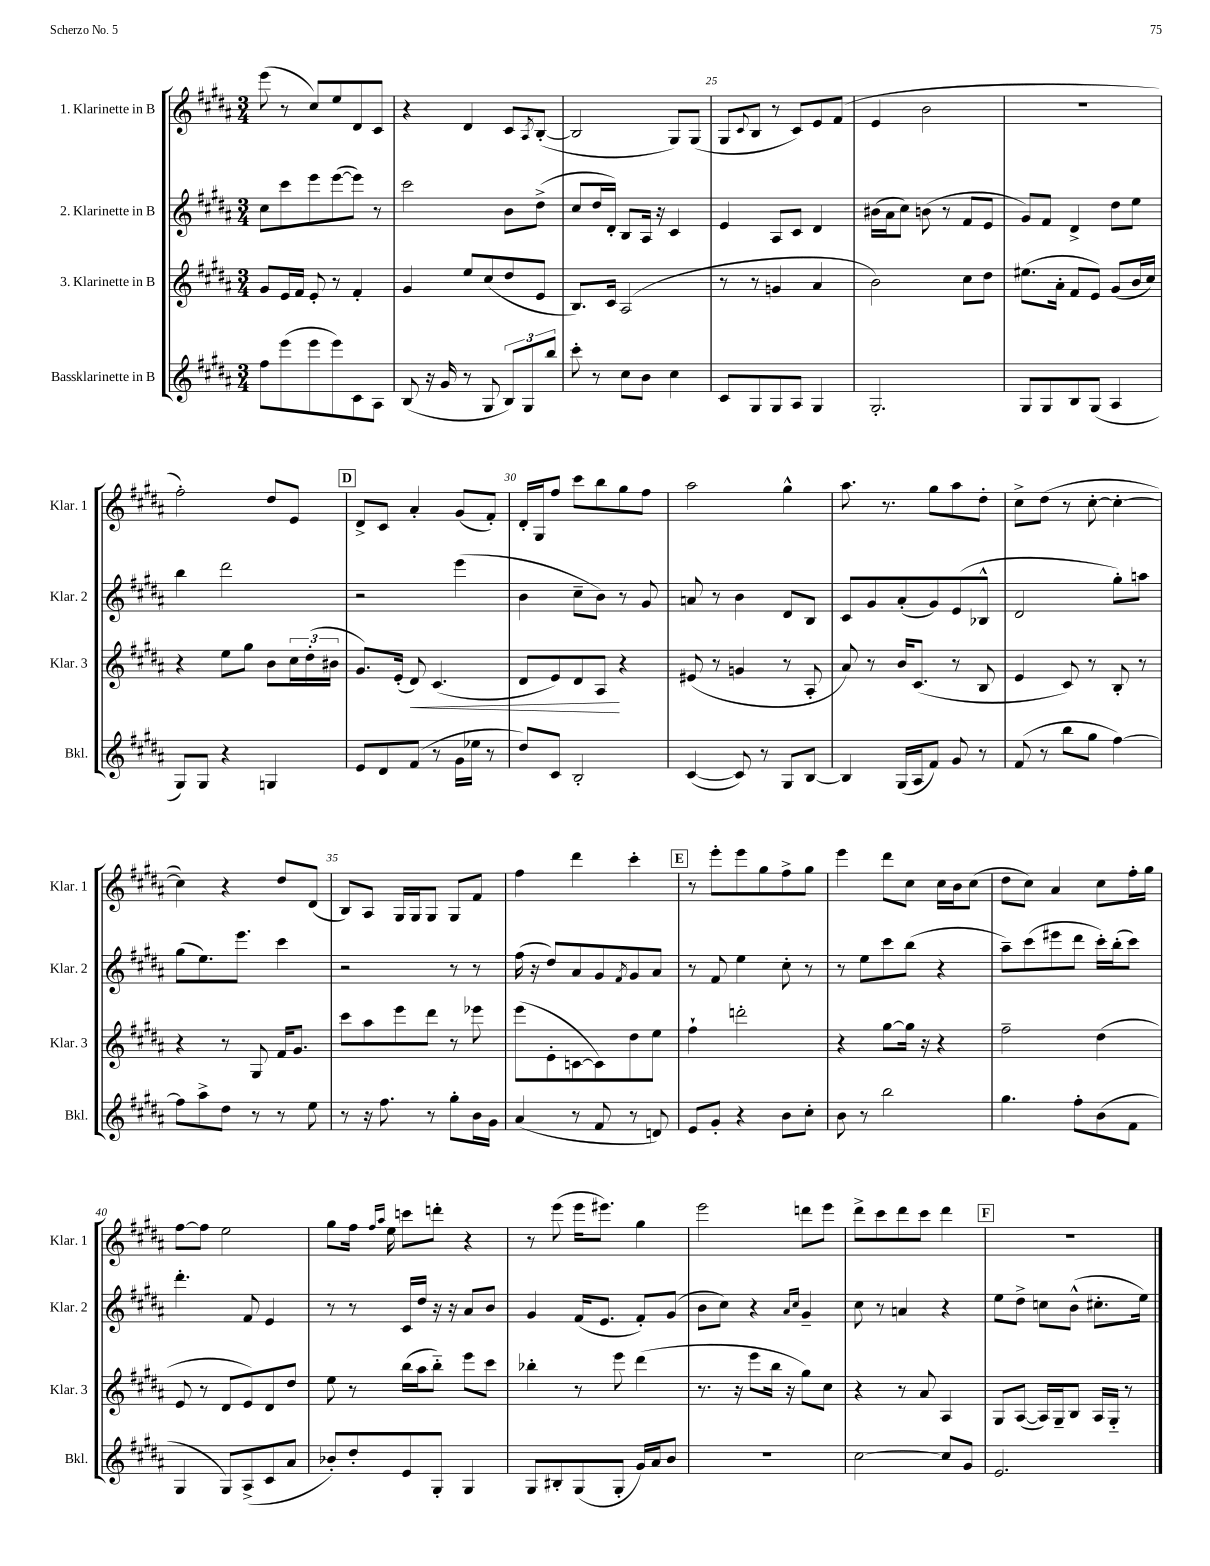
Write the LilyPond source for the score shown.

<<
\new StaffGroup <<
\new Staff = "s0" \with { instrumentName = "1. Klarinette in B" shortInstrumentName = "Klar. 1" } {
    \clef treble \key b \major \numericTimeSignature \time 3/4
    e'''8( r8 cis''8) e''8 dis'8 cis'8 |
    r4 dis'4 cis'8 \acciaccatura { ais8 } b8~-.( |
    b2 gis8) gis8( |
    gis8 \appoggiatura { cis'8 } b8 r8 cis'8) e'8 fis'8( |
    e'4 b'2 |
    R2. |
    fis''2-.) dis''8 e'8 |
    \mark \markup { \box "D" } dis'8-> cis'8 ais'4-. gis'8( fis'8-.) |
    dis'16-. gis16 fis''8 cis'''8 b''8 gis''8 fis''8 |
    ais''2 gis''4-^ |
    ais''8. r8. gis''8 ais''8 dis''8-. |
    cis''8-> dis''8( r8 cis''8~-. cis''4~-. |
    cis''4) r4 dis''8 dis'8( |
    b8) ais8 gis16 gis16 gis8 gis8 fis'8 |
    fis''4 dis'''4 cis'''4-. |
    \mark \markup { \box "E" } r8 e'''8-. e'''8 gis''8 fis''8-> gis''8 |
    e'''4 dis'''8 cis''8 cis''16 b'16 cis''8( |
    dis''8 cis''8) ais'4 cis''8 fis''16-. gis''16 |
    fis''8~ fis''8 e''2 |
    gis''8 fis''16 \grace { fis''16 ais''16 } e''16 c'''8 d'''8-. r4 |
    r8 e'''8( e'''16 eis'''8.) gis''4 |
    e'''2 d'''8 e'''8 |
    dis'''8-> cis'''8 dis'''8 cis'''8 dis'''4 |
    \mark \markup { \box "F" } R2. \bar "|." |
}
\new Staff = "s1" \with { instrumentName = "2. Klarinette in B" shortInstrumentName = "Klar. 2" } {
    \clef treble \key b \major \numericTimeSignature \time 3/4
    cis''8 cis'''8 e'''8 e'''8~( e'''8) r8 |
    cis'''2 b'8 dis''8->( |
    cis''8 dis''16 dis'16-.) b8 ais16 r16 cis'4 |
    e'4 ais8 cis'8 dis'4 |
    bis'16( ais'16 cis''8) b'8( r8 fis'8 e'8 |
    gis'8) fis'8 dis'4-> dis''8 e''8 |
    b''4 dis'''2 |
    \mark \markup { \box "D" } r2 e'''4( |
    b'4 cis''8-- b'8) r8 gis'8 |
    a'8 r8 b'4 dis'8 b8 |
    cis'8 gis'8 ais'8-.( gis'8) e'8( bes8-^ |
    dis'2 gis''8-.) a''8 |
    gis''8( e''8.) e'''8. cis'''4 |
    r2 r8 r8 |
    fis''16( r16 dis''8) ais'8 gis'8 \acciaccatura { fis'8 } gis'8 ais'8 |
    \mark \markup { \box "E" } r8 fis'8 e''4 cis''8-. r8 |
    r8 e''8 cis'''8 b''8( r4 |
    ais''8--) cis'''8( eis'''8 dis'''8 cis'''16-.) b''16-.( cis'''8) |
    dis'''4.-. fis'8 e'4 |
    r8 r8 cis'16 dis''16 r16 r16 ais'8 b'8 |
    gis'4 fis'16( e'8. fis'8-.) gis'8( |
    b'8 cis''8) r4 \grace { ais'16 cis''16 } gis'4-- |
    cis''8 r8 a'4 r4 |
    \mark \markup { \box "F" } e''8 dis''8-> c''8 b'8-^( cis''8.-. e''16) \bar "|." |
}
\new Staff = "s2" \with { instrumentName = "3. Klarinette in B" shortInstrumentName = "Klar. 3" } {
    \clef treble \key b \major \numericTimeSignature \time 3/4
    gis'8 e'16 fis'16 e'8-. r8 fis'4-. |
    gis'4 e''8 cis''8( dis''8 e'8 |
    b8.) cis'16 ais2( |
    r8 r8 g'4 ais'4 |
    b'2) cis''8 dis''8 |
    eis''8.( ais'16-. fis'8 e'8) gis'8( b'16 cis''16) |
    r4 e''8 gis''8 b'8 \tuplet 3/2 { cis''16 dis''16-.( bis'16 } |
    \mark \markup { \box "D" } gis'8.) e'16-.( dis'8\<) cis'4.( |
    dis'8 e'8) dis'8 ais8\! r4 |
    eis'8( r8 g'4 r8 ais8-. |
    ais'8) r8 b'16 cis'8.( r8 b8 |
    e'4 cis'8) r8 b8-. r8 |
    r4 r8 gis8 fis'16 gis'8. |
    cis'''8 ais''8 e'''8 dis'''8 r8 ees'''8 |
    e'''8( e'8-. c'8~ c'8) dis''8 e''8 |
    \mark \markup { \box "E" } fis''4-! d'''2-. |
    r4 gis''8~ gis''16 r16 r4 |
    fis''2-- dis''4( |
    e'8 r8 dis'8 e'8) dis'8 dis''8 |
    e''8 r8 b''16( ais''16 b''8-_) e'''8 cis'''8 |
    bes''4-. r8 e'''8 dis'''4( |
    r8. r16 e'''8 b''16 r16 gis''8) cis''8 |
    r4 r8 ais'8 ais4 |
    \mark \markup { \box "F" } gis8 ais8~( ais16) gis16-- b8 ais16 gis16-_ r8 \bar "|." |
}
\new Staff = "s3" \with { instrumentName = "Bassklarinette in B" shortInstrumentName = "Bkl." } {
    \clef treble \key b \major \numericTimeSignature \time 3/4
    fis''8 e'''8( e'''8 e'''8) cis'8 ais8 |
    b8( r16 gis'16 r8 gis8 \tuplet 3/2 { b8) gis8 b''8 } |
    cis'''8-. r8 cis''8 b'8 cis''4 |
    cis'8 gis8 gis8 ais8 gis4 |
    gis2.-. |
    gis8 gis8 b8 gis8( ais4 |
    gis8) gis8 r4 g4 |
    \mark \markup { \box "D" } e'8 dis'8 fis'8( r8 gis'16 ees''16 r8 |
    dis''8) cis'8 b2-. |
    cis'4~( cis'8) r8 gis8 b8~ |
    b4 gis16( ais16 fis'8) gis'8 r8 |
    fis'8( r8 b''8 gis''8 fis''4~) |
    fis''8 ais''8-> dis''8 r8 r8 e''8 |
    r8 r16 fis''8. r8 gis''8-. b'16 gis'16 |
    ais'4( r8 fis'8 r8 d'8) |
    \mark \markup { \box "E" } e'8 gis'8-. r4 b'8 cis''8-. |
    b'8 r8 b''2 |
    gis''4. fis''8-. b'8( fis'8 |
    gis4 gis8) ais8->( cis'8 ais'8 |
    bes'8-.) dis''8-. e'8 gis8-. gis4 |
    gis8 bis8-. gis8( gis8-. gis'16) ais'16 b'8 |
    R2. |
    cis''2~ cis''8 gis'8 |
    \mark \markup { \box "F" } e'2. \bar "|." |
}
>>
>>
\layout { \context { \Score currentBarNumber = #22 \override BarNumber.break-visibility = ##(#f #t #t) barNumberVisibility = #(every-nth-bar-number-visible 5) } }
